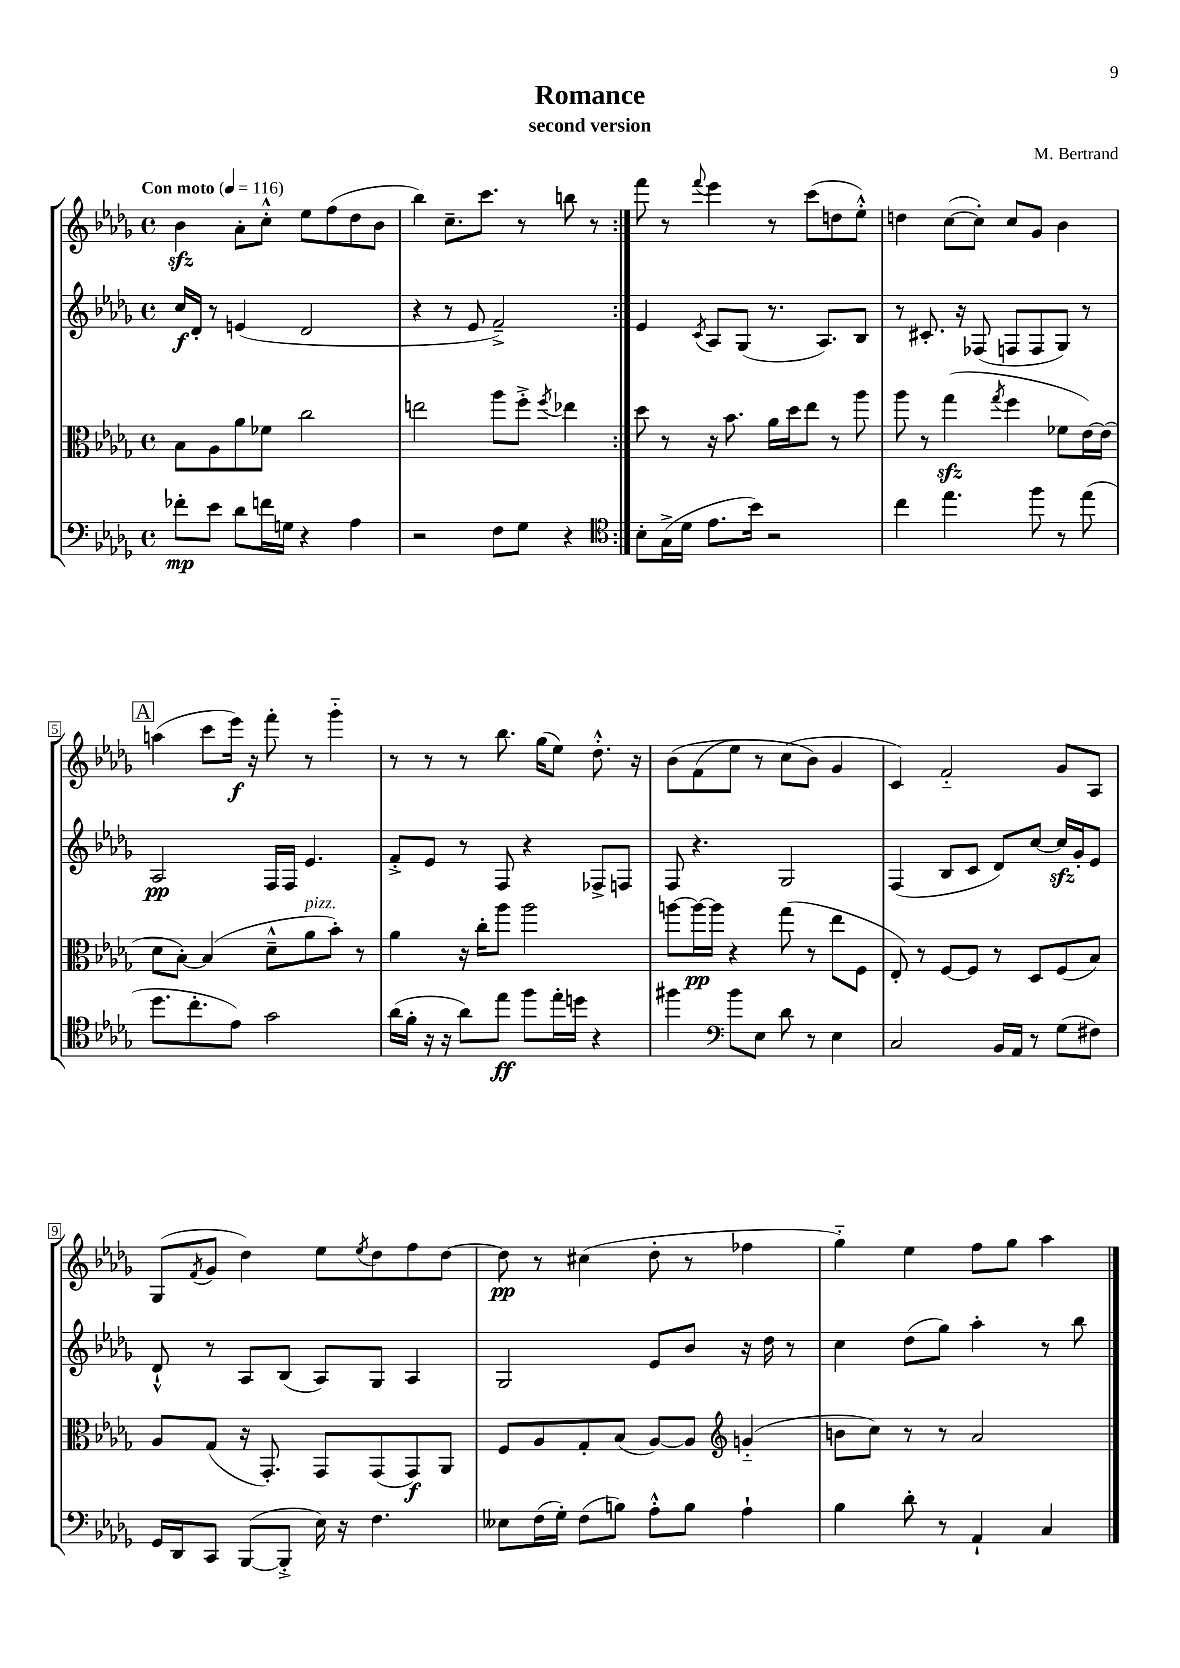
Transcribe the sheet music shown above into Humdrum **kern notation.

**kern	**kern	**kern	**kern
*staff4	*staff3	*staff2	*staff1
*clefF4	*clefC3	*clefG2	*clefG2
*k[b-e-a-d-g-]	*k[b-e-a-d-g-]	*k[b-e-a-d-g-]	*k[b-e-a-d-g-]
*M4/4	*M4/4	*M4/4	*M4/4
*met(c)	*met(c)	*met(c)	*met(c)
*MM116	*MM116	*MM116	*MM116
8f-'\L	8B-\L	16cc/LL	4b-\
.	.	16d-'/JJ	.
8e-\J	8A-\	8r	.
8d-\L	8a-\	(4e/	8a-'\L
16f\L	8f-\J	.	8cc'^^\J
16G\JJ	.	.	.
4r	2cc\	2d-/	8ee-\L
.	.	.	(8ff\
4A-\	.	.	8dd-\
.	.	.	8b-\J
=	=	=	=
2r	2ee\	4r	4bb-\)
.	.	8r	8.cc~\L
.	.	8e-/	.
.	.	.	8.ccc\J
8F\L	8aa-\L	2f~^/)	.
8G-\J	8ff'^\J	.	8r
.	8qff/	.	.
4r	4ee-\	.	8bb\
.	.	.	8r
=:|!	=:|!	=:|!	=:|!
*clefC4	*	*	*
8B-'\L	8dd-\	4e-/	8fff\
(16G-^\L	8r	.	8r
16d-\JJ	.	.	.
.	.	8qc/	8qqfff/
8.e-\L	16r	8A-/L	4eee-\
.	8.b-\	.	.
.	.	(8G-/J	.
16b-\Jk)	.	.	.
2r	16a-\LL	8.r	8r
.	16dd-\J	.	.
.	8ee-\J	.	(8ccc\L
.	.	8.A-/L)	.
.	8r	.	8dd\
.	8aa-\	8B-/J	8ee-'^^\J)
=	=	=	=
4cc\	8aa-\	8r	4dd\
.	8r	8.c#'/	.
4.ee-\	(4gg-\	.	([8cc\L
.	.	16r	.
.	.	(8F-/	8cc'\]J)
.	8qgg-/	.	.
.	4ff\	8F/L	8cc/L
8ff\	.	8F/	8g-/J
8r	8f-\L	8G-/J)	4b-\
(8ee-\	[16e-\L)	8r	.
.	(16e-\]JJ	.	.
=	=	=	=
8.dd-\L	8d-\L	2A-/	(4aa\
.	[8B-'\J)	.	.
8.cc'\	.	.	.
.	(4B-/]	.	8ccc\L
8e-\J)	.	.	16eee-\Jk)
.	.	.	16r
2g-\	8d-~^^\L	16F/LL	8fff'\
.	.	16F/JJ	.
.	8a-\	4.e-/	8r
.	8b-'\J)	.	4ggg-'~\
.	8r	.	.
=	=	=	=
(16a-\LL	4a-\	8f'^/L	8r
16f'\JJ	.	.	.
16r	.	8e-/J	8r
16r	.	.	.
8a-\L)	16r	8r	8r
.	16cc'\LK	.	.
8ee-\J	8aa-\J	8F/	8.bb-\
8ff\L	2aa-\	4r	.
.	.	.	(16gg-\LK
16ee-'\L	.	.	8ee-\J)
16dd\JJ	.	.	.
4r	.	8F-^/L	8.dd-'^^\
.	.	8F/J	.
.	.	.	16r
=	=	=	=
4ff#\	[8aa\L	8F/	&(8b-\L
.	16aa\_L	4.r	(8f\
.	16aa\]JJ	.	.
*clefF4	*	*	*
8b-\L	4r	.	8ee-\J)
8E-\J	.	.	8r
8d-\	(8gg-\	2G-/	(8cc\L
8r	8r	.	8b-\J&)
4E-\	8ee-\L	.	4g-/
.	8F\J	.	.
=	=	=	=
2C/	8E-'/)	(4F/	4c/)
.	8r	.	.
.	[8F/L	8B-/L	2f'~/
.	8F/]J	8c/J	.
16BB-/LL	8r	8d-/L)	.
16AA-/JJ	.	.	.
8r	8D-/L	[8cc/J	.
(8G-\L	(8F/	16cc/]LL	8g-/L
.	.	16g-'/J	.
8F#\J)	8B-/J)	8e-/J	8A-/J
=	=	=	=
16GG-/LL	8A-/L	8d-`^^/	(8G-/L
16DD-/J	.	.	.
.	.	.	8qf/
8CC/J	(8G-/J	8r	8g-/J
([8BBB-/L	16r	8A-/L	4dd-\)
.	8.GG-'/)	.	.
8BBB-'^/]J	.	(8B-/J	.
16E-\)	8GG-/L	8A-/L)	8ee-\L
16r	.	.	.
.	.	.	8qee-/
4.F\	(8GG-/	8G-/J	8dd-\
.	8GG-/)	4A-/	8ff\
.	8AA-/J	.	[8dd-\J
=	=	=	=
8E--\L	8F/L	2G-/	8dd-\]
(16F\L	8A-/	.	8r
16G-'\JJ)	.	.	.
(8F\L	8G-'/	.	(4cc#\
8B\J)	(8B-/J	.	.
8A-'^^\L	[8A-/L)	8e-/L	8dd-'\
8B\J	8A-/]J	8b-/J	8r
*	*clefG2	*	*
4A-`\	(4g'~/	16r	4ff-\
.	.	16dd-\	.
.	.	8r	.
=	=	=	=
4B-\	8b\L	4cc\	4gg-'~\)
.	8cc\J)	.	.
8d-'\	8r	(8dd-\L	4ee-\
8r	8r	8gg-\J)	.
4AA-`/	2a-/	4aa-'\	8ff\L
.	.	.	8gg-\J
4C/	.	8r	4aa-\
.	.	8bb-\	.
==	==	==	==
*-	*-	*-	*-
